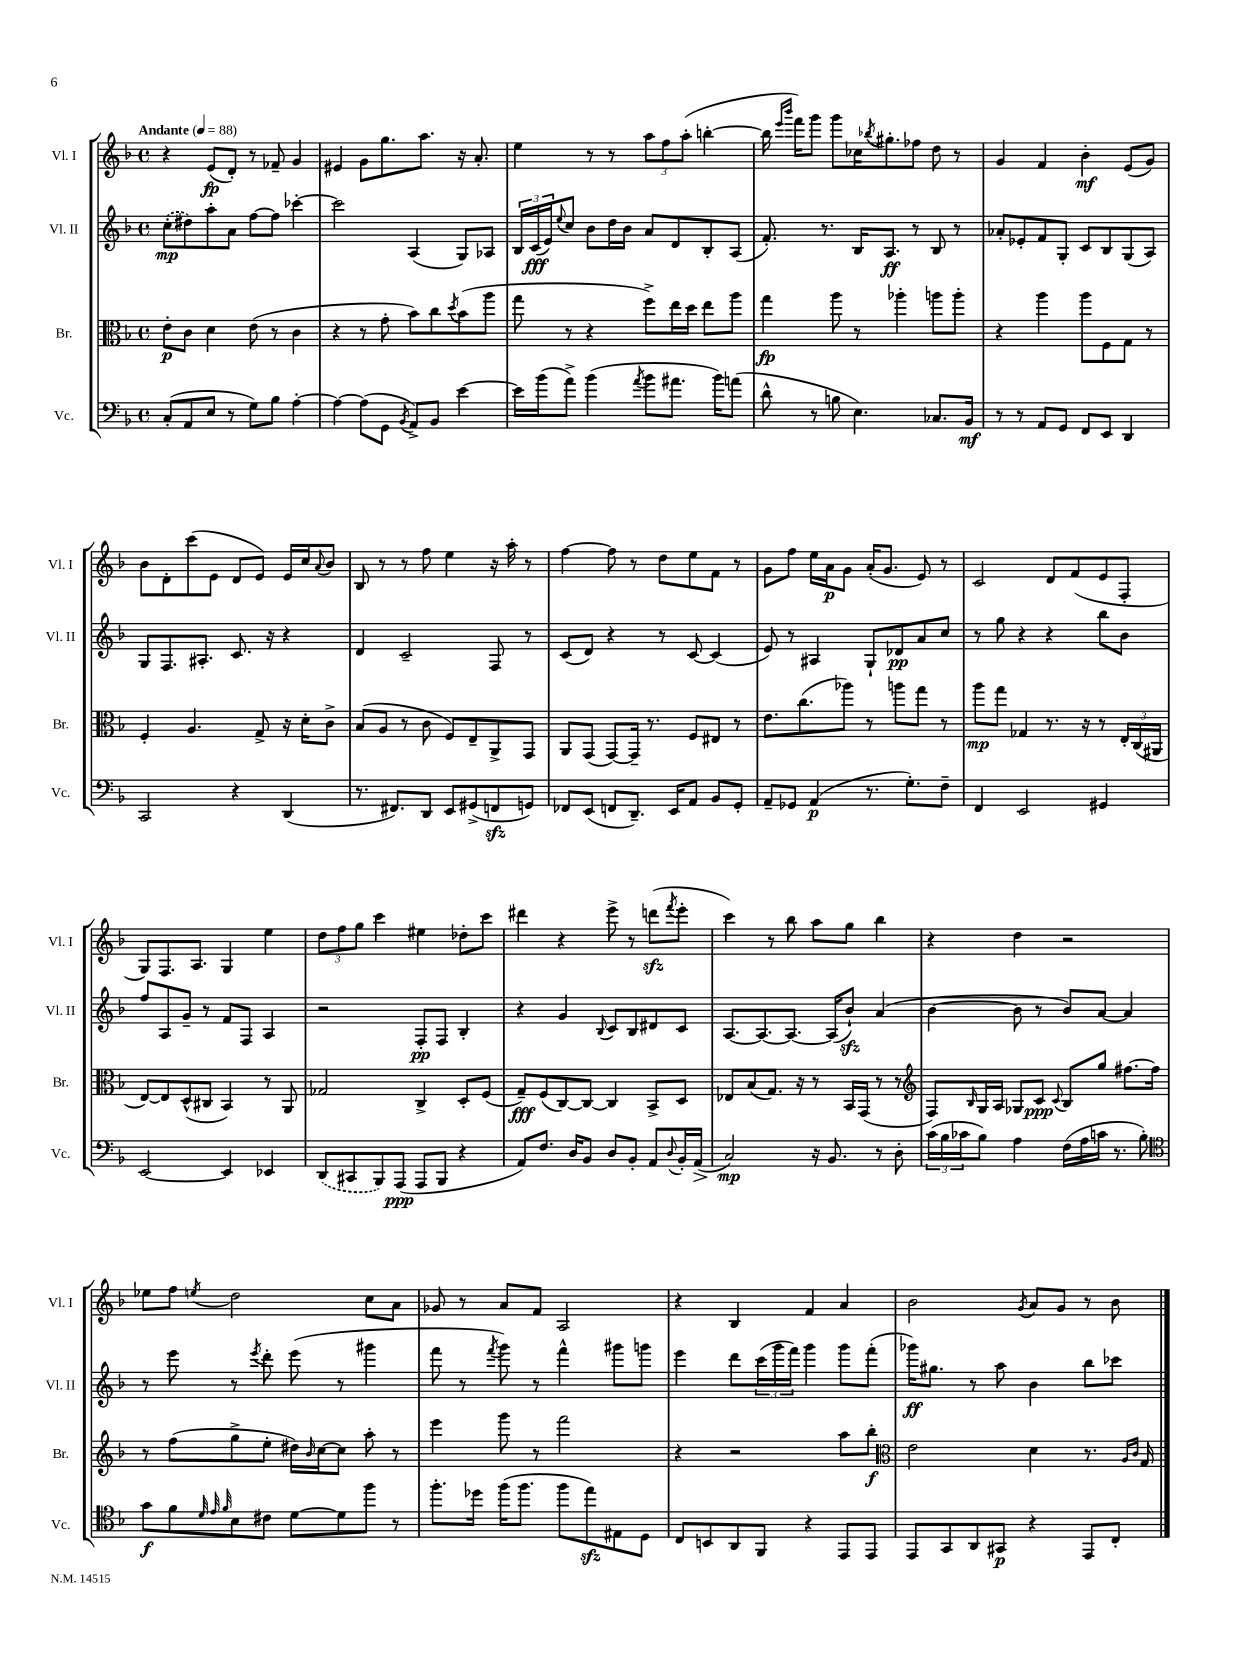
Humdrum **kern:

**kern	**dynam	**kern	**dynam	**kern	**dynam	**kern	**dynam
*part4	*part4	*part3	*part3	*part2	*part2	*part1	*part1
*staff4	*staff4	*staff3	*staff3	*staff2	*staff2	*staff1	*staff1
*I"Vc.	*	*I"Br.	*	*I"Vl. II	*	*I"Vl. I	*
*I'Vc.	*	*I'Br.	*	*I'Vl. II	*	*I'Vl. I	*
*clefF4	*	*clefC3	*	*clefG2	*	*clefG2	*
*k[b-]	*	*k[b-]	*	*k[b-]	*	*k[b-]	*
*M4/4	*	*M4/4	*	*M4/4	*	*M4/4	*
*met(c)	*	*met(c)	*	*met(c)	*	*met(c)	*
*MM88	*	*MM88	*	*MM88	*	*MM88	*
=1	=1	=1	=1	=1	=1	=1	=1
!	!	!	!	!	!	!LO:TX:a:B:t=Andante	!
(8C'/L	.	8e'\L	p	(8cc'\L	mp	4r	.
8AA/	.	8c\J	.	8dd#X\)	.	.	.
8E/J	.	4d\	.	8aa'\	.	(8e/L	fp
8r	.	.	.	8a\J	.	8d'/J)	.
8G\L)	.	(8e\	.	[8ff\L	.	8r	.
8B-\J	.	8r	.	8ff\J]	.	8f-X~/	.
[4A'\	.	4c\	.	[4ccc-X'\	.	4g/	.
=2	=2	=2	=2	=2	=2	=2	=2
4A\_	.	4r	.	2ccc-\]	.	4e#X/	.
(8A\L]	.	8r	.	.	.	8g\L	.
8GG\J	.	8g'\	.	.	.	8.gg\	.
8qBB-/	.	.	.	.	.	.	.
8AA^/L)	.	8b-\L)	.	(4A/	.	.	.
.	.	.	.	.	.	8.aa\J	.
8BB-/J	.	8cc\	.	.	.	.	.
.	.	8qdd/	.	.	.	.	.
[4e\	.	(8b-\	.	8G/L)	.	16r	.
.	.	.	.	.	.	8.a'/	.
.	.	8aa\J	.	8A-X/J	.	.	.
=3	=3	=3	=3	=3	=3	=3	=3
16e\LL]	.	8gg\	.	24B-/LL	.	4ee\	.
.	.	.	.	(24c/	fff	.	.
(16b-\J	.	.	.	.	.	.	.
.	.	.	.	24e/J)	.	.	.
.	.	.	.	8qqee/	.	.	.
8a^\J)	.	8r	.	8cc/J	.	.	.
(4b-\	.	4r	.	8b-\L	.	8r	.
.	.	.	.	16dd\L	.	8r	.
.	.	.	.	16b-\JJ	.	.	.
8qa/	.	.	.	.	.	.	.
8b-\L	.	8ff^\L)	.	8a/L	.	12aa\L	.
.	.	.	.	.	.	12ff\	.
8.a#X\J	.	16ee\L	.	8d/	.	.	.
.	.	.	.	.	.	(12aa'\J	.
.	.	16dd\JJ	.	.	.	.	.
.	.	8ee\L	.	8B-'/	.	[4bbn'\	.
16b-\KL)	.	.	.	.	.	.	.
(8an\J	.	8aa\J	.	(8A/J	.	.	.
=4	=4	=4	=4	=4	=4	=4	=4
8d^^\	.	4gg\	fp	8.f'/)	.	16bb\]	.
.	.	.	.	.	.	16qqeee/LL	.
.	.	.	.	.	.	16qqbbb-/JJ	.
.	.	.	.	.	.	16fff\KL)	.
8r	.	.	.	.	.	8ggg\J	.
.	.	.	.	8.r	.	.	.
8Bn\	.	8aa\	.	.	.	8ggg\L	.
4.E\)	.	8r	.	16B-/KL	.	16cc-X\K	.
.	.	.	.	.	.	8qbb-X/	.
.	.	.	.	8.A/J	ff	8.gg#X'\	.
.	.	4aa-X'\	.	.	.	.	.
.	.	.	.	8r	.	8ff-X\J	.
8.C-X/L	.	8aan\L	.	8B-/	.	8dd\	.
.	.	8aa'\J	.	8r	.	8r	.
16BB-/Jk	mf	.	.	.	.	.	.
=5	=5	=5	=5	=5	=5	=5	=5
8r	.	4r	.	8a-X'/L	.	4g/	.
8r	.	.	.	8e-X'/	.	.	.
8AA/L	.	4aa\	.	8f/	.	4f/	.
8GG/J	.	.	.	8G'/J	.	.	.
8FF/L	.	8aa\L	.	8c/L	.	4b-'\	mf
8EE/J	.	8F\	.	8B-/	.	.	.
4DD/	.	8G\J	.	(8G/	.	(8e/L	.
.	.	8r	.	8A/J)	.	8g/J)	.
!!LO:LB:g=z
=6	=6	=6	=6	=6	=6	=6	=6
2CC/	.	4F'/	.	8G/L	.	8b-\L	.
.	.	.	.	8.F/	.	8d'\	.
.	.	4.A/	.	.	.	(8ccc\	.
.	.	.	.	8.A#X'/J	.	.	.
.	.	.	.	.	.	8e\J	.
4r	.	.	.	8.c/	.	8d/L	.
.	.	8G^/	.	.	.	8e/J)	.
.	.	.	.	16r	.	.	.
(4DD/	.	16r	.	4r	.	16e/LL	.
.	.	16d'\KL	.	.	.	16cc/J	.
.	.	.	.	.	.	8qqa/	.
.	.	8c^\J	.	.	.	8b-/J	.
=7	=7	=7	=7	=7	=7	=7	=7
8.r	.	(8B-/L	.	4d/	.	8B-/	.
.	.	8A/J	.	.	.	8r	.
8.FF#X/L)	.	.	.	.	.	.	.
.	.	8r	.	2c~/	.	8r	.
8DD/J	.	8c\	.	.	.	8ff\	.
8EE/L	.	8F/L)	.	.	.	4ee\	.
(8GG#X^/	.	8E~/	.	.	.	.	.
8FFnzz/	.	8AA^/	.	8F/	.	16r	.
.	.	.	.	.	.	16aa'\	.
8GGn/J)	.	8GG/J	.	8r	.	8r	.
=8	=8	=8	=8	=8	=8	=8	=8
8FF-X/L	.	8AA/L	.	(8c/L	.	[4ff\	.
(8EE/J	.	(8GG/J	.	8d/J)	.	.	.
8FFn/L	.	[8GG/L)	.	4r	.	8ff\]	.
8.DD~/J)	.	16GG~/Jk]	.	.	.	8r	.
.	.	8.r	.	.	.	.	.
.	.	.	.	8r	.	8dd\L	.
16EE/KL	.	.	.	.	.	.	.
8AA/J	.	8F/L	.	[8c/	.	8ee\	.
8BB-/L	.	8E#X/J	.	(4c/]	.	8f\J	.
8GG'/J	.	8r	.	.	.	8r	.
=9	=9	=9	=9	=9	=9	=9	=9
8AA~/L	.	8.e\L	.	8e/)	.	8g\L	.
8GG-X/J	.	.	.	8r	.	8ff\J	.
.	.	(8.cc\	.	.	.	.	.
(4AA/	p	.	.	4A#X/	.	16ee\LL	.
.	.	.	.	.	.	16a\J	p
.	.	8aa-X\J)	.	.	.	8g\J	.
8.r	.	8r	.	8G`/L	.	(16a'/KL	.
.	.	.	.	.	.	8.g/J	.
.	.	8aan\L	.	8d-X/	pp	.	.
8.G'\L)	.	.	.	.	.	.	.
.	.	8gg\J	.	8a/	.	8e/)	.
8F~\J	.	8r	.	8cc/J	.	8r	.
=10	=10	=10	=10	=10	=10	=10	=10
4FF/	.	8aa\L	mp	8r	.	2c/	.
.	.	8gg\J	.	8gg\	.	.	.
2EE/	.	4G-X/	.	4r	.	.	.
.	.	8.r	.	4r	.	8d/L	.
.	.	.	.	.	.	(8f/	.
.	.	16r	.	.	.	.	.
4GG#X/	.	8r	.	8bb-\L	.	8e/	.
.	.	24E'/LL	.	8b-\J	.	8F'/J	.
.	.	(24C/	.	.	.	.	.
.	.	24AA#X/JJ	.	.	.	.	.
!!LO:LB:g=z
=11	=11	=11	=11	=11	=11	=11	=11
[2EE/	.	[8E/L)	.	8ff/L	.	8G/L)	.
.	.	8E/]	.	8A/	.	8.F/	.
.	.	(8D^^/	.	8g~/J	.	.	.
.	.	.	.	.	.	8.A/J	.
.	.	8C#X/J	.	8r	.	.	.
4EE/]	.	4BB-/)	.	8f/L	.	4G/	.
.	.	.	.	8F/J	.	.	.
4EE-X/	.	8r	.	4A/	.	4ee\	.
.	.	8AA/	.	.	.	.	.
=12	=12	=12	=12	=12	=12	=12	=12
(8DD/L	.	2G-X/	.	2r	.	12dd\L	.
.	.	.	.	.	.	12ff\	.
8CC#X/	.	.	.	.	.	.	.
.	.	.	.	.	.	12gg\J	.
8BBB-/)	.	.	.	.	.	4ccc\	.
(8AAA/J	ppp	.	.	.	.	.	.
8AAA/L	.	4C^/	.	8F'/L	pp	4ee#X\	.
8BBB-/J	.	.	.	8F/J	.	.	.
4r	.	8D'/L	.	4B-'/	.	8dd-X'\L	.
.	.	(8F/J	.	.	.	8ccc\J	.
=13	=13	=13	=13	=13	=13	=13	=13
8AA/L)	.	8G~/L)	fff	4r	.	4ddd#X\	.
8.F/J	.	(8F/	.	.	.	.	.
.	.	[8C/)	.	4g/	.	4r	.
16D/KL	.	.	.	.	.	.	.
8BB-/J	.	8C/J_	.	.	.	.	.
.	.	.	.	8qqB-/	.	.	.
8D/L	.	4C/]	.	8c/L	.	8eee^\	.
8BB-'/J	.	.	.	8B-/	.	8r	.
8AA/L	.	8BB-^/L	.	8d#X/	.	(8dddnzz\L	.
8qqD/	.	.	.	.	.	8qfff/	.
16BB-'/L	.	8D/J	.	8c/J	.	8eee'\J	.
!	!LO:HP:b	!	!	!	!	!	!
(16AA/JJ	>	.	.	.	.	.	.
=14	=14	=14	=14	=14	=14	=14	=14
2C/)	mp	8E-X/L	.	[8.A/L	.	4ccc\)	.
.	.	(8B-/	.	.	.	.	.
.	.	.	.	8.A/_	.	.	.
.	.	8.G/J)	.	.	.	8r	.
.	.	.	.	8.A/J_	.	8bb-\	.
.	.	16r	.	.	.	.	.
16r	]	8r	.	.	.	8aa\L	.
8.BB-/	.	.	.	(16A/KL]	.	.	.
.	.	16BB-/LL	.	8b-zz`/J)	.	8gg\J	.
.	.	(16GG/JJ	.	.	.	.	.
8r	.	8r	.	(4a/	.	4bb-\	.
8D'\	.	8r	.	.	.	.	.
=15	=15	=15	=15	=15	=15	=15	=15
*	*	*clefG2	*	*	*	*	*
(24c\LL	.	8F/L)	.	[4b-\	.	4r	.
24B-\	.	.	.	.	.	.	.
24c-X\J	.	.	.	.	.	.	.
.	.	16qqB-/	.	.	.	.	.
8B-\J)	.	16G/L	.	.	.	.	.
.	.	16A/JJ	.	.	.	.	.
4A\	.	8G-X/L	.	8b-\]	.	4dd\	.
.	.	8c/J	ppp	8r	.	.	.
.	.	8qqc/	.	.	.	.	.
(16F\LL	.	8B-/L	.	8b-/L)	.	2r	.
16A\	.	.	.	.	.	.	.
16cn\JJ	.	8gg/J	.	[8a/J	.	.	.
8.r	.	.	.	.	.	.	.
.	.	[8.ff#X\L	.	4a/]	.	.	.
8B-'\)	.	.	.	.	.	.	.
.	.	16ff#\Jk]	.	.	.	.	.
!!LO:LB:g=z
=16	=16	=16	=16	=16	=16	=16	=16
*clefC4	*	*	*	*	*	*	*
8g\L	f	8r	.	8r	.	8ee-X\L	.
8f\	.	(8ff\L	.	8eee\	.	8ff\J	.
32qqd/	.	.	.	.	.	.	.
32qqe/	.	.	.	.	.	.	.
32qqf/	.	.	.	.	.	8qeen/	.
8B-\	.	8gg^\	.	8r	.	2dd\	.
.	.	.	.	8qeee/	.	.	.
8c#X\J	.	8ee'\J	.	8ddd'\	.	.	.
[8d\L	.	16dd#X\LL)	.	(8eee\	.	.	.
.	.	16qqb-/	.	.	.	.	.
.	.	[16cc\J	.	.	.	.	.
8d\]	.	8cc\J]	.	8r	.	.	.
8ff\J	.	8aa'\	.	4ggg#X\	.	8cc\L	.
8r	.	8r	.	.	.	8a\J	.
=17	=17	=17	=17	=17	=17	=17	=17
8.ff'\L	.	4eee\	.	8fff\	.	8g-X/	.
.	.	.	.	8r	.	8r	.
16dd-X\Jk	.	.	.	.	.	.	.
.	.	.	.	8qfff/	.	.	.
(16ff\KL	.	8ggg\	.	8ggg\)	.	8a/L	.
8.ff\J	.	.	.	.	.	.	.
.	.	8r	.	8r	.	8f/J	.
8ff\L	.	2fff\	.	4fff^^\	.	2A/	.
8eezz\)	.	.	.	.	.	.	.
8E#X\	.	.	.	8ggg#X\L	.	.	.
8D\J	.	.	.	8gggn\J	.	.	.
=18	=18	=18	=18	=18	=18	=18	=18
8C/L	.	4r	.	4eee\	.	4r	.
8BBn/	.	.	.	.	.	.	.
8AA/	.	2r	.	8ddd\L	.	4B-/	.
8FF/J	.	.	.	(24ccc\L	.	.	.
.	.	.	.	24ggg\	.	.	.
.	.	.	.	24fff\JJ)	.	.	.
4r	.	.	.	4ggg\	.	4f/	.
8EE/L	.	8aa\L	.	8ggg\L	.	4a/	.
8EE/J	.	8bb-'\J	f	(8fff'\J	.	.	.
=19	=19	=19	=19	=19	=19	=19	=19
*	*	*clefC3	*	*	*	*	*
8EE/L	.	2e\	.	16ggg-X\KL)	ff	2b-\	.
.	.	.	.	8.gg#X\J	.	.	.
8GG/	.	.	.	.	.	.	.
8AA/	.	.	.	8r	.	.	.
8GG#X/J	p	.	.	8aa\	.	.	.
.	.	.	.	.	.	8qg/	.
4r	.	4d\	.	4b-\	.	8a/L	.
.	.	.	.	.	.	8g/J	.
8EE/L	.	8.r	.	8bb-\L	.	8r	.
8C'/J	.	.	.	8ccc-X\J	.	8b-\	.
.	.	16qqA/LL	.	.	.	.	.
.	.	16qqc/JJ	.	.	.	.	.
.	.	16G/	.	.	.	.	.
==	==	==	==	==	==	==	==
*-	*-	*-	*-	*-	*-	*-	*-
